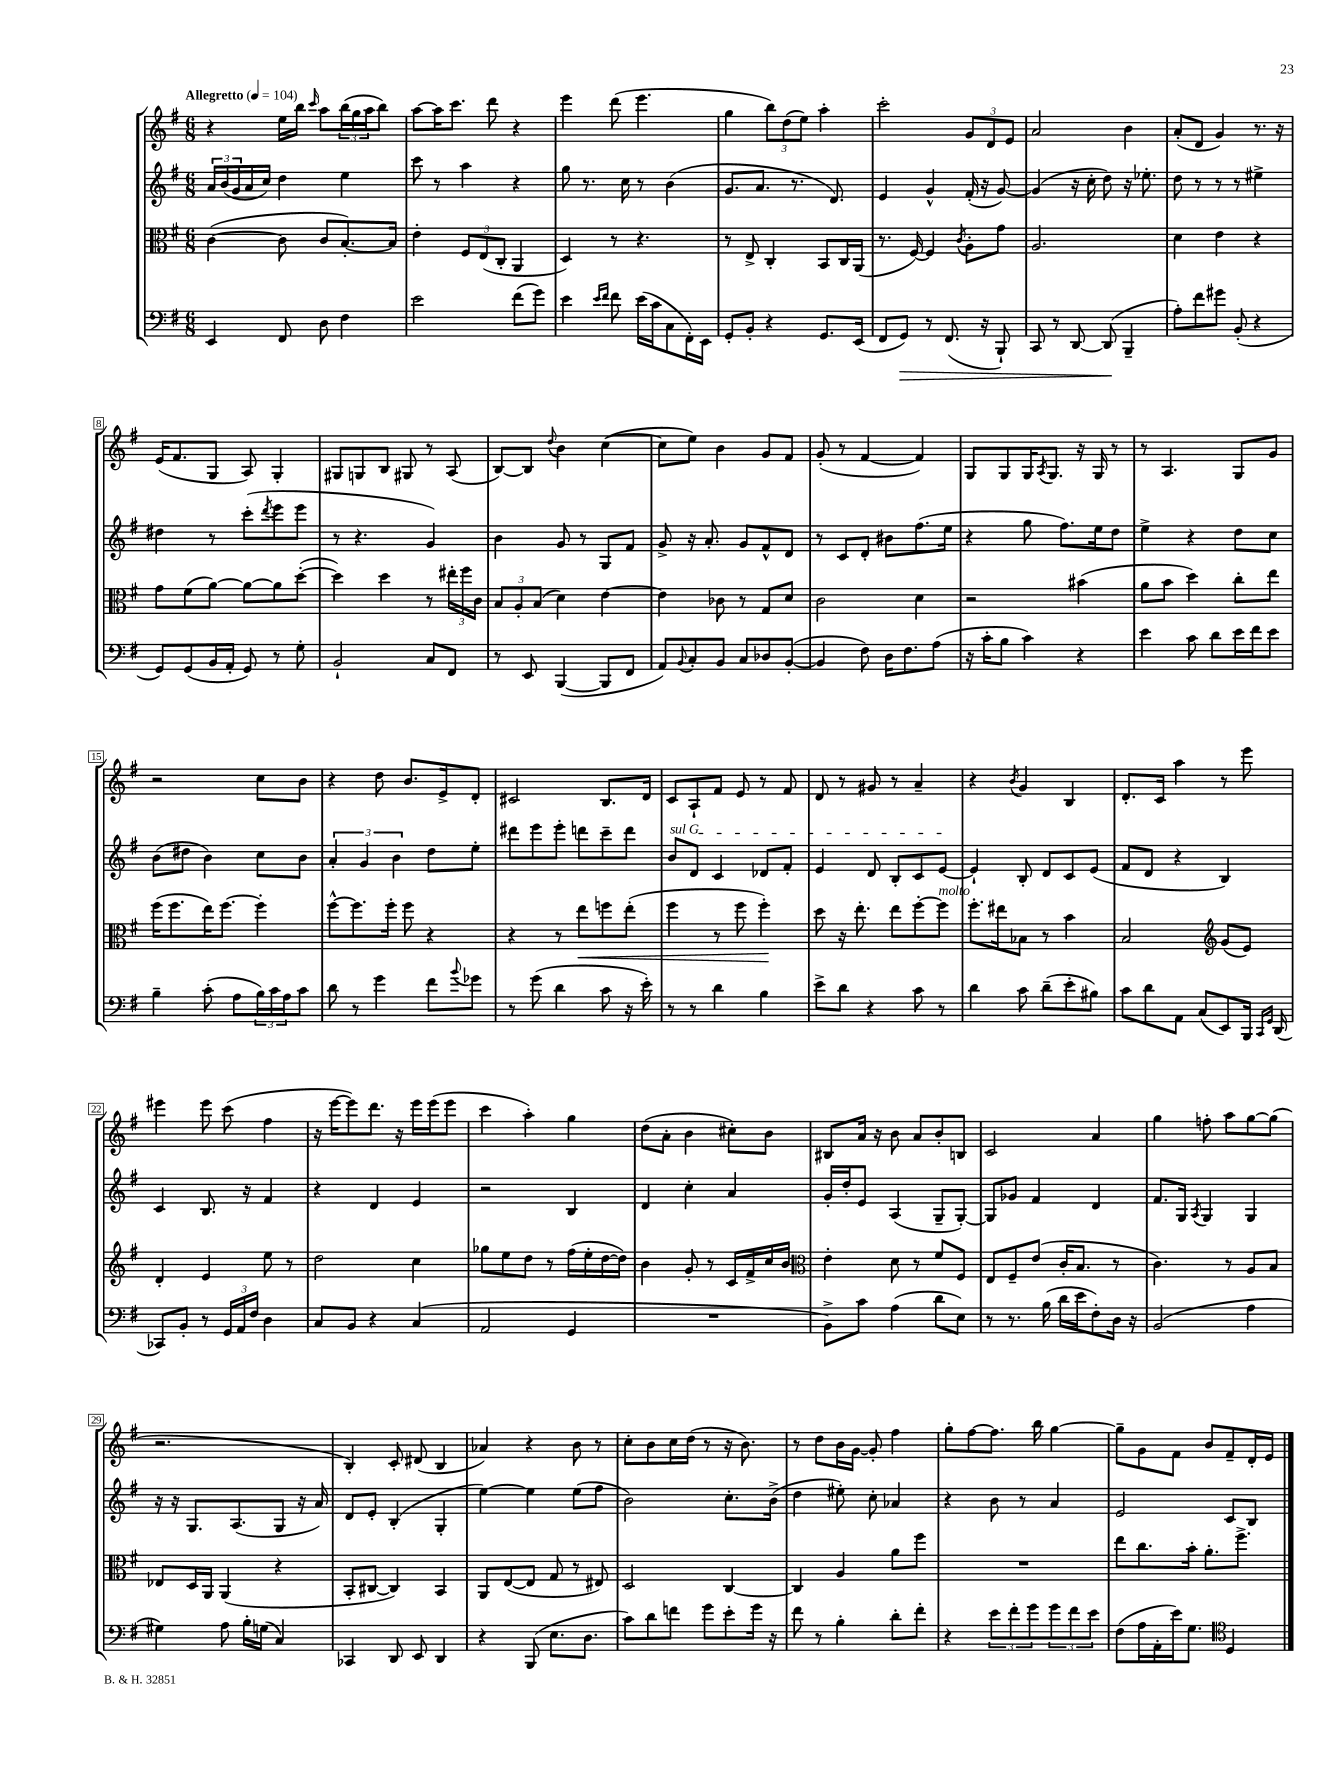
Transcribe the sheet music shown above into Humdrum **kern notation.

**kern	**kern	**kern	**kern
*staff4	*staff3	*staff2	*staff1
*clefF4	*clefC3	*clefG2	*clefG2
*k[f#]	*k[f#]	*k[f#]	*k[f#]
*M6/8	*M6/8	*M6/8	*M6/8
*MM104	*MM104	*MM104	*MM104
4EE/	([4c\	24a/LL	4r
.	.	(24b/	.
.	.	24g/	.
.	.	16a/	.
.	.	16cc/JJ)	.
8FF#/	8c\]	4dd\	16ee\LL
.	.	.	16bb\JJ
.	.	.	16qqccc/
8D\	8c/L	.	8aa\L
4F#\	[8.B'/)	4ee\	(24bb\L
.	.	.	24gg\
.	.	.	24aa\J
.	.	.	8bb\J)
.	16B/]Jk	.	.
=	=	=	=
2e\	4e'\	8ccc\	[8aa\L
.	.	8r	16aa\]K
.	.	.	8.ccc\J
.	12F#/L	4aa\	.
.	(12E/	.	.
.	.	.	8ddd\
.	12C'/J	.	.
(8f#\L	4AA/	4r	4r
8g\J)	.	.	.
=	=	=	=
4e\	4D/)	8gg\	4eee\
.	.	8.r	.
16qqe/LL	.	.	.
16qqf#/JJ	.	.	.
8f#\	8r	.	(8ddd\
.	.	16cc\	.
(16e\LL	4.r	8r	4.eee\
16c\J	.	.	.
8C\	.	(4b\	.
16FF#'\L)	.	.	.
16EE\JJ	.	.	.
=	=	=	=
8GG'/L	8r	8.g/L	4gg\
8BB'/J	8E^/	.	.
.	.	8.a/J	.
4r	4C'/	.	12bb\L)
.	.	.	(12dd\
.	.	8.r	.
.	.	.	12ee\J)
8.GG/L	8BB/L	.	4aa'\
.	.	8.d/)	.
.	16C/L	.	.
(16EE/Jk	(16AA/JJ	.	.
=	=	=	=
8FF#/L	8.r	4e/	2ccc'\
8GG/J)	.	.	.
.	[16F#/)	.	.
8r	4F#/]	4g^^/	.
(8.FF#/	.	.	.
.	8qc/	.	.
.	8A'\L	(16f#'/	12g/L
16r	.	16r	.
.	.	.	12d/
8BBB`/)	8g\J	[8g/)	.
.	.	.	12e/J
=	=	=	=
8CC/	2.A/	(4g/]	2a/
8r	.	.	.
[8DD/	.	16r	.
.	.	16cc'\	.
(8DD/]	.	8dd\)	.
4BBB~/	.	16r	4b\
.	.	8.ee-'\	.
=	=	=	=
8A'\L)	4d\	8dd\	(8a'/L
8f#\	.	8r	8d/J
8g#\J	4e\	8r	4g/)
(8BB'/	.	8r	.
4r	4r	4ee#^\	8.r
.	.	.	16r
=	=	=	=
8GG/L)	8g\L	4dd#\	(16e/LK
.	.	.	8.f#/
(8GG/	(8f#\	.	.
16BB/L	[8a\J)	8r	8G/J
16AA'/JJ	.	.	.
8GG/)	8a\_L	(8ccc'\L	8A/)
.	.	8qddd/	.
8r	8a\]	8eee\	4G'/
8G'\	([8dd'\J	8eee\J	.
=	=	=	=
2BB`/	4dd\])	8r	8G#/L
.	.	4.r	8G/
.	4dd\	.	8B/J
.	.	.	8G#/
8C/L	8r	4g/)	8r
8FF#/J	24ee#'\LL	.	(8A/
.	24ff#\	.	.
.	24c\JJ	.	.
=	=	=	=
8r	12B/L	4b\	[8B/L)
.	12A'/	.	.
8EE/	.	.	8B/]J
.	(12B/J	.	.
.	.	.	8qqdd/
([4BBB/	4d\)	8g/	4b\
.	.	8r	.
8BBB/]L	[4e\	8G/L	([4cc\
8FF#/J	.	8f#/J	.
=	=	=	=
8AA/L)	4e\]	8g^/	8cc\]L
8qqBB/	.	.	.
8C'/	.	16r	8ee\J)
.	.	8.a'/	.
8BB/J	8c-\	.	4b\
8C/L	8r	8g/L	.
8D-/	8G/L	8f#^^/	8g/L
([8BB'/J	8d/J	8d/J	8f#/J
=	=	=	=
4BB/]	2c\	8r	(8g'/
.	.	8c/L	8r
8F#\)	.	8d'/J	[4f#/
16D\LK	.	8b#\L	.
8.F#\	.	.	.
.	4d\	(8.ff#\	4f#/])
(8A\J	.	.	.
.	.	16ee\Jk	.
=	=	=	=
16r	2r	4r	8G/L
16c'\LK	.	.	.
8B\J	.	.	8G/
4c\)	.	8gg\	16G/K
.	.	.	8qA/
.	.	.	8.G/J
.	.	8.ff#\L)	.
4r	(4b#\	.	16r
.	.	16ee\k	16G/
.	.	8dd\J	8r
=	=	=	=
4e\	8a\L	4ee^\	8r
.	8b\J	.	4.A/
8c\	4dd\)	4r	.
8d\L	.	.	.
16e\L	8cc'\L	8dd\L	8G/L
16f#\J	.	.	.
8e\J	8ee\J	8cc\J	8g/J
=	=	=	=
4B~\	(16ff#\LK	(8b\L	2r
.	8.ff#\	.	.
.	.	8dd#\J	.
(8c'\	16ee\K)	4b\)	.
.	[8.ff#\J	.	.
8A\L	.	.	.
24B\L)	4ff#'\]	8cc\L	8cc\L
24c\	.	.	.
24A\J	.	.	.
8c\J	.	8b\J	8b\J
=	=	=	=
8d\	[8ff#^^\L	6a'/	4r
8r	8.ff#\]	.	.
.	.	6g/	.
4g\	.	.	8dd\
.	16ff#'\Jk	.	.
.	.	6b\	.
.	8ff#\	.	8.b/L
8f#\L	4r	8dd\L	.
.	.	.	16e^/k
8qqb/	.	.	.
8g-\J	.	8ee'\J	8d'/J
=	=	=	=
8r	4r	8ddd#\L	2c#/
(8g\	.	8eee\	.
4d\	8r	8eee'\J	.
.	8ee\L	8ddd\L	.
8c\	8ff\	8ccc~\	8.B/L
16r	(8ee'\J	8ddd\J	.
16e'\)	.	.	16d/Jk
=	=	=	=
8r	4ff#\	8b/L	8c/L
8r	.	8d/J	8A`/
4d\	8r	4c/	8f#/J
.	8ff#\	.	8e/
4B\	4ff#'\)	8d-/L	8r
.	.	8f#'/J	8f#/
=	=	=	=
8e^\L	8dd\	4e/	8d/
8d\J	16r	.	8r
.	8.ee'\	.	.
4r	.	8d/	8g#/
.	8ee\L	8B'/L	8r
8c\	[8ff#'\	8c/	4a~/
8r	8ff#\]J	[8e/J	.
=	=	=	=
4d\	8.ff#'\L	4e`/]	4r
.	16ee#\k	.	.
.	.	.	8qb/
8c\	8B-\J	8B'/	4g/
(8d~\L	8r	8d/L	.
8e'\	4b\	8c/	4B/
8B#\J)	.	(8e/J	.
=	=	=	=
8c\L	2B/	8f#/L	8.d'/L
8d\	.	8d/J	.
.	.	.	16c/Jk
8AA\J	.	4r	4aa\
(8C/L	.	.	.
*	*clefG2	*	*
8EE/)	(8g/L	4B/)	8r
16BBB/Jk	8e/J)	.	8eee\
16qqCC/LL	.	.	.
16qqGG/JJ	.	.	.
(16DD/	.	.	.
=	=	=	=
8CC-/L)	4d'/	4c/	4eee#\
8BB'/J	.	.	.
8r	4e/	8.B/	8eee#\
24GG/LL	.	.	(8ccc\
24AA/	.	.	.
.	.	16r	.
24F#/JJ	.	.	.
4D\	8ee\	4f#/	4ff#\
.	8r	.	.
=	=	=	=
8C/L	2dd\	4r	16r
.	.	.	[16eee\LK
8BB/J	.	.	8eee\])
4r	.	4d/	8.ddd\J
.	.	.	16r
(4C/	4cc\	4e/	16eee\LL
.	.	.	(16eee\J
.	.	.	8eee\J
=	=	=	=
2AA/	8gg-\L	2r	4ccc\
.	8ee\	.	.
.	8dd\J	.	4aa'\)
.	8r	.	.
4GG/	(16ff#\LL	4B/	4gg\
.	16ee'\	.	.
.	[16dd\	.	.
.	16dd\]JJ)	.	.
=	=	=	=
2.r	4b\	4d/	(8dd\L
.	.	.	8a'\J
.	8g'/	4cc'\	4b\
.	8r	.	.
.	16c/LL	4a/	8cc#'\L)
.	16f#^/	.	.
.	16cc/	.	8b\J
.	16b/JJ	.	.
=	=	=	=
*	*clefC3	*	*
8BB^\L)	4e'\	16g'/LL	8B#/L
.	.	16dd'/J	.
8c\J	.	8e/J	16a/Jk
.	.	.	16r
(4A\	8d\	(4A/	8b\
.	8r	.	8a/L
8d\L	8f#/L	8G~/L	8b'/
8E\J)	8F#/J	[8G'/J)	8B/J
=	=	=	=
8r	8E/L	8G/]L	2c/
8.r	8F#~/	8g-/J	.
.	(8e/J	4f#/	.
(16B\	.	.	.
16d\LL	16c'/LK	.	.
16e\J	8.B/J	.	.
8F#'\)	.	4d/	4a/
16D\Jk	8r	.	.
16r	.	.	.
=	=	=	=
(2BB/	4.c\)	8.f#/L	4gg\
.	.	16G/Jk	.
.	.	8qA/	.
.	.	4G/	8ff'\
.	8r	.	8aa\L
4A\	8A/L	4G/	[8gg\
.	8B/J	.	(8gg\]J
=	=	=	=
4G#\)	8E-/L	16r	2.r
.	.	16r	.
.	16D/L	8.G/L	.
.	16AA/JJ	.	.
8A\	(4AA/	.	.
.	.	(8.A/	.
16B'\LL	.	.	.
(16G\JJ	.	.	.
4C/)	4r	8G/J	.
.	.	16r	.
.	.	16a/)	.
=	=	=	=
4CC-/	8BB'/L	8d/L	4B'/)
.	[8C#/J	8e'/J	.
8DD/	4C#/])	(4B'/	8c'/
8EE/	.	.	(8d#/
4DD/	4BB/	4G'/	4B/
=	=	=	=
4r	8AA/L	[4ee\)	4a-/)
.	([8E/	.	.
(8BBB/	8E/]J	4ee\]	4r
8.E\L	8G/	.	.
.	8r	(8ee\L	8b\
8.D\J	.	.	.
.	8E#/)	8ff#\J	8r
=	=	=	=
8c\L)	2D/	2b\)	8cc'\L
8d\	.	.	8b\
8f\J	.	.	16cc\L
.	.	.	(16dd\JJ
8g\L	.	.	8r
8e'\	[4C/	8.cc'\L	16r
.	.	.	8.b\)
16g\Jk	.	.	.
16r	.	(16b^\Jk	.
=	=	=	=
8f#\	4C/]	4dd\	8r
8r	.	.	8dd\L
4B'\	4A/	8ee#'\)	16b\L
.	.	.	[16g\JJ
.	.	8cc'\	8g'/]
8d'\L	8a\L	4a-/	4ff#\
8f#'\J	8ff#\J	.	.
=	=	=	=
4r	2.r	4r	8gg'\L
.	.	.	[8ff#\
12e\L	.	8b\	8.ff#\]J
12f#'\	.	.	.
.	.	8r	.
12g\	.	.	.
.	.	.	16bb\
12g\	.	4a/	[4gg\
12f#\	.	.	.
12e\J	.	.	.
=	=	=	=
(8F#\L	8ee\L	2e/	8gg~\]L
16A\L	8.cc\	.	8g\
16AA'\	.	.	.
16e\J)	.	.	8f#\J
8.G\J	16b'\Jk	.	.
.	8.a'\L	.	8b/L
*clefC4	*	*	*
4D/	.	8c/L	8f#~/
.	8.ff#^\J	.	.
.	.	8B/J	16d'/L
.	.	.	16e/JJ
==	==	==	==
*-	*-	*-	*-
